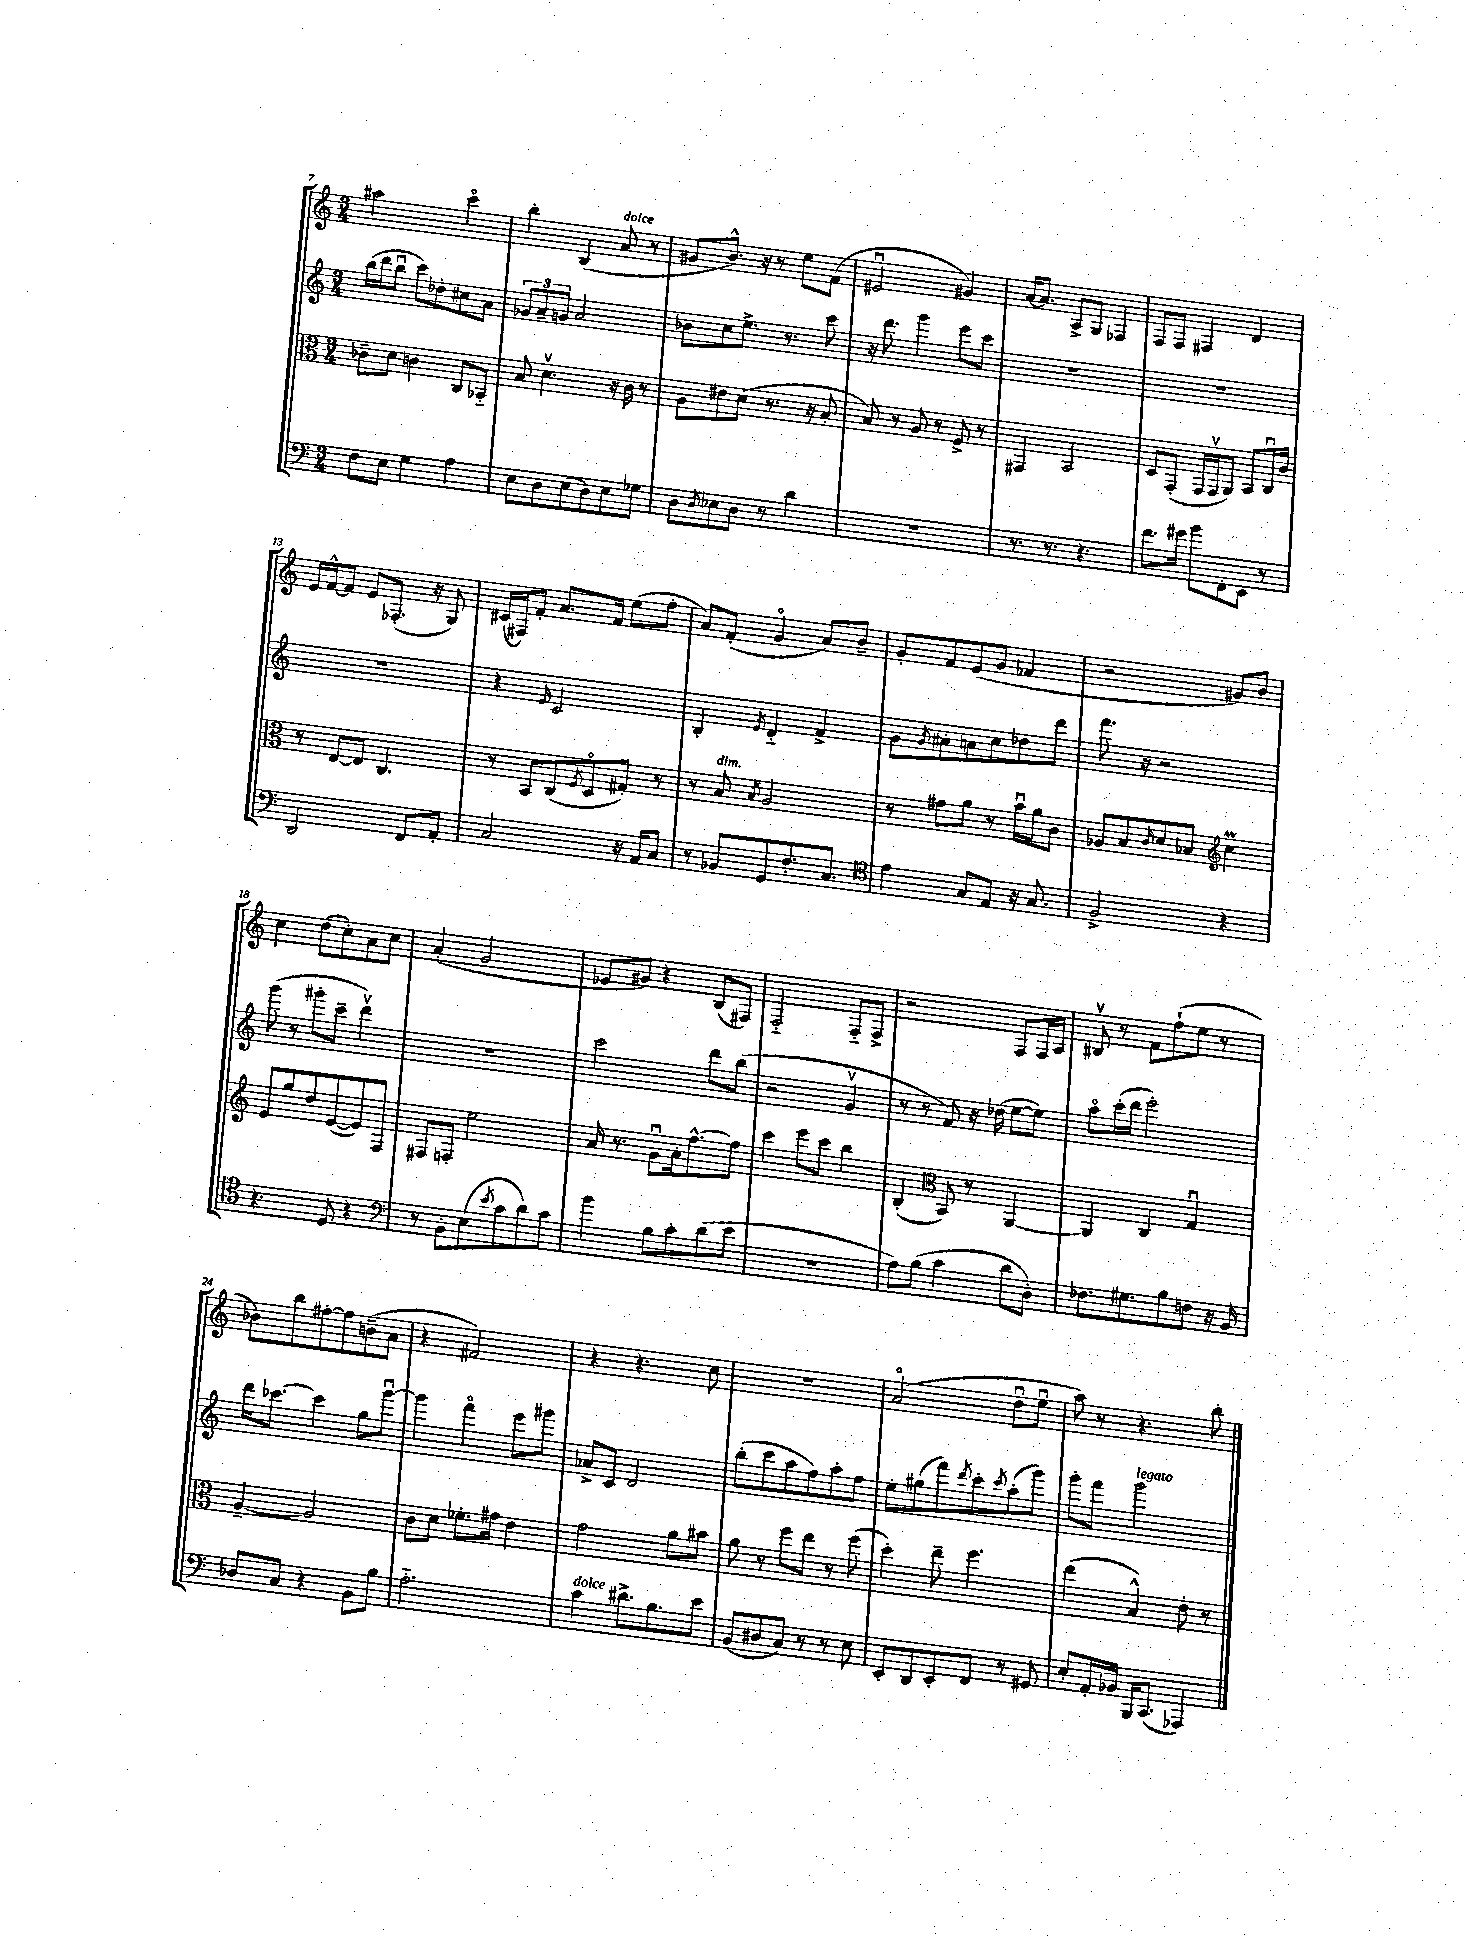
<<
\new StaffGroup <<
\new Staff = "s0" {
    \clef treble \key c \major \numericTimeSignature \time 3/4
    ais''2 c'''4\flageolet |
    b''4-. b4( a'8^\markup { \italic "dolce" } r8 |
    gis'8 b'8.-^) r16 r8 e''8 f'8( |
    eis'2\downbow gis'4) |
    a'16~ a'8. a8-> g8 fes4 |
    f8 f8 fis4 d'4 |
    e'16 f'16~-^ f'8 e'8 fes8.-.( r16 g8) |
    cis'16( fis16) f'8-. a'8. f'16 e''8( f''8-. |
    a'8) f'8-.( g'4\flageolet a'8) b'8-- |
    g'8-. f'8 e'8( g'8 fes'4 |
    r2 gis'8) b'8 |
    c''4 d''8( c''8-.) a'8 c''8 |
    a'4-.( g'2 |
    ees'8 gis'8) r4 b8( fis8) |
    f2-_ f8-_ f8-> |
    r2 f8 f16 a16 |
    bis8\upbow r8 f'8 f''8-!( e''8 r8 |
    bes'8) b''8 fis''8~-. fis''8 b'8--( a'8 |
    r4 fis'2) |
    r4 r4. c''8 |
    R2. |
    a'2\flageolet( d''8\downbow e''8\downbow |
    a''8) r8 r4. b''8-. \bar "|." |
}
\new Staff = "s1" {
    \clef treble \key c \major \numericTimeSignature \time 3/4
    b''16( d'''16 b''8\downbow c'''8) des''8-. cis''8 a'8 |
    \tuplet 3/2 { ges'8 a'8-- g'8 } a'2 |
    bes'8 c''8 e''8.-> r8. c'''8 |
    r16 d'''8. g'''4 e'''8 c'''8 |
    R2. |
    R2. |
    R2. |
    r4 \grace { e'16 } c'2 |
    b4-. \acciaccatura { e'8 } d'4-_ f'4-> |
    g'8 \acciaccatura { g'8 } ais'8-. a'8 c''8 des''8 d'''8 |
    f'''8. r16 r2 |
    g'''8( r8 gis'''8-. c'''8-- d'''4\upbow) |
    R2. |
    c'''2 d'''8 b''8( |
    r2 g'4\upbow |
    r8 r8 f'8) r16 des''16( e''8~ e''8) |
    a''8\flageolet c'''16-.( d'''16 e'''2-.) |
    d'''16 ces'''8.~ ces'''4 g''8 g'''8~\downbow |
    g'''4 f'''4\flageolet e'''8 gis'''8 |
    aes'8-> c'8 d'2 |
    b''8-.( c'''8 a''8 f''8) a''8-. f''8 |
    e''8-. gis''8( f'''8) \acciaccatura { d'''8 } c'''8-. \acciaccatura { c'''8 } a''8-.( g'''8) |
    g'''8-. f'''8 g'''2^\markup { \italic "legato" } \bar "|." |
}
\new Staff = "s2" {
    \clef alto \key c \major \numericTimeSignature \time 3/4
    ces'8-- d'8 c'4 c8 bes,8-_ |
    b8 d'4.\upbow r16 c'16 r8 |
    a8 eis'8 d'8( r8. r16 b8-. |
    b8) r8 a8 r8 f8-> r8 |
    gis,4 b,2 |
    d8 g,8-.( g,16 g,16\upbow a,8) b,8 c16\downbow c'16 |
    r8 e8~ e8 c4. |
    r8 b,8 c8( \acciaccatura { f8 } d8\flageolet gis8-.) r8 |
    r8 b8^\markup { \italic "dim." } \acciaccatura { b8 } a2 |
    r8 gis'8 a'8 r8 b'16\downbow a'16 c'8 |
    aes8 b8 \grace { c'16 } d'8 bes8 \clef treble c''4\prall |
    e'8 g''8 d''8 e'8~( e'8) f8 |
    fis8 f8-. e''2 |
    a'16 r8. g'8\downbow a'16-. f''8.~-^ f''8 |
    c'''4 e'''8 c'''8 b''4 |
    b4-.( \clef alto b,8) r8 a,4~ |
    a,4 c4 g4\downbow |
    a4~-- a2 |
    c'8 d'8 fes'8.-. gis'16 e'4 |
    g'2 a'8 bis'8 |
    a'8 r8 f''8 e''8 r8 f''8( |
    d''4-.) e''8-- f''4. |
    e''4( b4-^) e'8-. r8 \bar "|." |
}
\new Staff = "s3" {
    \clef bass \key c \major \numericTimeSignature \time 3/4
    f8 e8 g4 a4 |
    e8 d8 e8( d8) e8 ges8 |
    d8 \acciaccatura { d8 } ees8 d8 r8 d'4 |
    R2. |
    r8. r8. r4. |
    f'8. gis'16 b'8 f,8-. e,8 r8 |
    d,2 f,8 a,8-. |
    c2 r16 a,16 c8 |
    r8 bes,8 g,8 f8.-. c8. |
    \clef tenor e'4 g8 e8 r16 g8. |
    f2-> r4 |
    r4. d8 r4 |
    \clef bass r8 b,8-. e8( \acciaccatura { e'8 } c'8 d'8) c'8 |
    b'4 b8 c'8-. d'8( e'8 |
    R2. |
    a8) b8( c'4 d'8 d8-.) |
    fes8. gis8. b8 f8 r16 b,16 |
    des8 c8 r4 b,8 b8 |
    a2.-_ |
    c'4^\markup { \italic "dolce" } dis'8.-> b8. e'8 |
    b,8( dis8 c8) r8 r8 e8 |
    e,8-. d,8 e,8-. f,8 r8 gis,8 |
    e8-. a,16-. bes,16 b,,16 c,8.( aes,,4) \bar "|." |
}
>>
>>
\layout { \context { \Score currentBarNumber = #7 } }
